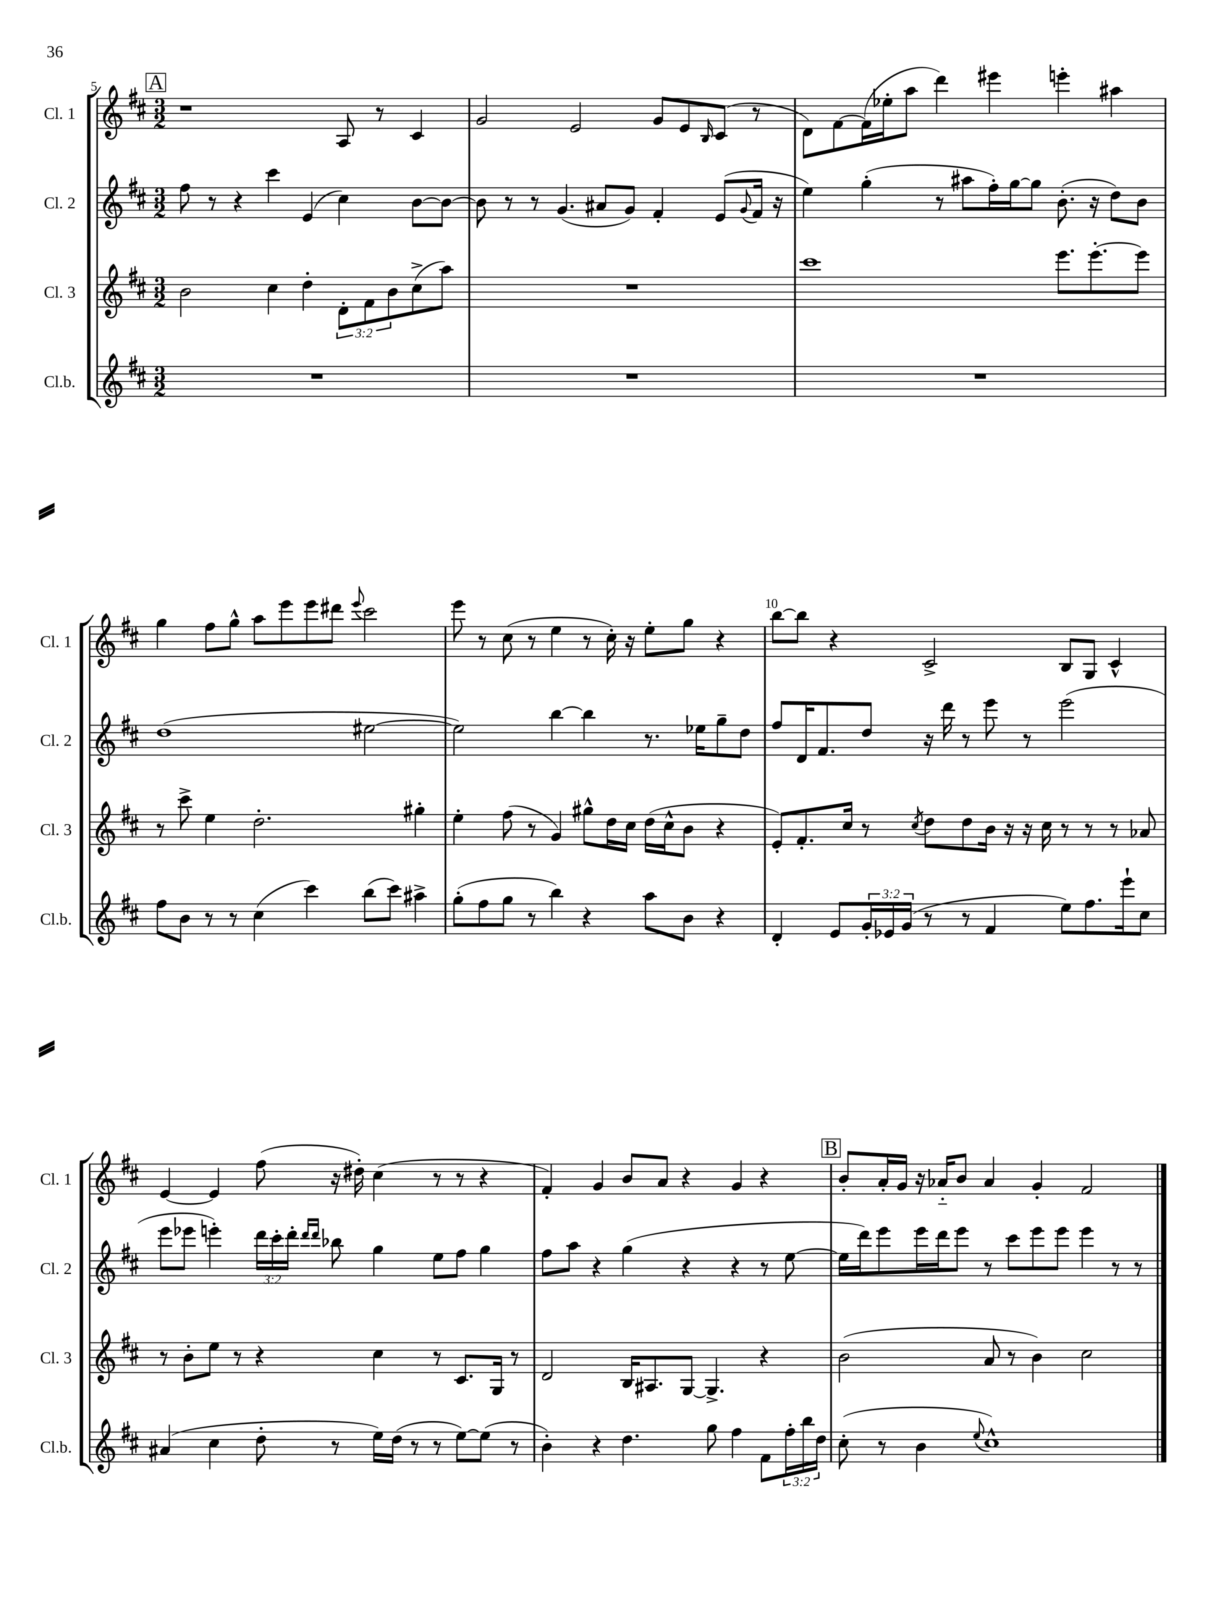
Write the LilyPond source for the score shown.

<<
\new StaffGroup <<
\new Staff = "s0" \with { instrumentName = "Cl. 1" shortInstrumentName = "Cl. 1" } {
    \clef treble \key d \major \numericTimeSignature \time 3/2
    \mark \markup { \box "A" } r1 a8 r8 cis'4 |
    g'2 e'2 g'8 e'8 \grace { b16 } cis'8( r8 |
    d'8) fis'8~ fis'16( ees''16-. a''8 d'''4) eis'''4 e'''4-. ais''4 |
    g''4 fis''8 g''8-^ a''8 e'''8 e'''8 dis'''8 \appoggiatura { e'''8 } cis'''2 |
    e'''8 r8 cis''8( r8 e''4 r8 cis''16-.) r16 e''8-. g''8 r4 |
    b''8~ b''8 r4 cis'2-> b8 g8 cis'4-^ |
    e'4~ e'4 fis''8( r16 dis''16-.) cis''4( r8 r8 r4 |
    fis'4-.) g'4 b'8 a'8 r4 g'4 r4 |
    \mark \markup { \box "B" } b'8-. a'16-. g'16 r16 aes'16-_ b'8 aes'4 g'4-. fis'2 \bar "|." |
}
\new Staff = "s1" \with { instrumentName = "Cl. 2" shortInstrumentName = "Cl. 2" } {
    \clef treble \key d \major \numericTimeSignature \time 3/2 \override Staff.TupletNumber.text = #tuplet-number::calc-fraction-text
    \mark \markup { \box "A" } fis''8 r8 r4 cis'''4 e'4( cis''4) b'8~ b'8~ |
    b'8 r8 r8 g'4.( ais'8 g'8) fis'4-. e'8( \appoggiatura { g'8 } fis'16 r16 |
    e''4) g''4-.( r8 ais''8 fis''16-.) g''16~ g''8 b'8.-.( r16 d''8) b'8 |
    d''1( eis''2~ |
    eis''2) b''4~ b''4 r8. ees''16 g''8-- d''8 |
    fis''8 d'16 fis'8. d''8 r16 d'''16 r8 e'''8 r8 e'''2( |
    e'''8 ees'''8 e'''4-.) \tuplet 3/2 { d'''16 cis'''16-. d'''16-. } \grace { d'''16 d'''16 } bes''8 g''4 e''8 fis''8 g''4 |
    fis''8 a''8 r4 g''4( r4 r4 r8 e''8~ |
    \mark \markup { \box "B" } e''16 d'''16) e'''8 e'''16 d'''16 e'''8 r8 cis'''8 e'''8 e'''8 e'''4 r8 r8 \bar "|." |
}
\new Staff = "s2" \with { instrumentName = "Cl. 3" shortInstrumentName = "Cl. 3" } {
    \clef treble \key d \major \numericTimeSignature \time 3/2 \override Staff.TupletNumber.text = #tuplet-number::calc-fraction-text
    \mark \markup { \box "A" } b'2 cis''4 d''4-. \tuplet 3/2 { d'8-. fis'8 b'8 } cis''8->( a''8) |
    R1. |
    cis'''1 e'''8. e'''8.~-. e'''8 |
    r8 cis'''8-> e''4 d''2.-. gis''4-. |
    e''4-. fis''8( r8 g'4) gis''8-^ d''16 cis''16 d''16( cis''16-^ b'8 r4 |
    e'8-.) fis'8.-. cis''16 r8 \acciaccatura { cis''8 } d''8 d''8 b'16 r16 r16 cis''16 r8 r8 r8 aes'8 |
    r8 b'8-. e''8 r8 r4 cis''4 r8 cis'8. g16 r8 |
    d'2 b16 ais8. g8~ g4.-> r4 |
    \mark \markup { \box "B" } b'2( a'8 r8 b'4) cis''2 \bar "|." |
}
\new Staff = "s3" \with { instrumentName = "Cl.b." shortInstrumentName = "Cl.b." } {
    \clef treble \key d \major \numericTimeSignature \time 3/2 \override Staff.TupletNumber.text = #tuplet-number::calc-fraction-text
    \mark \markup { \box "A" } R1. |
    R1. |
    R1. |
    fis''8 b'8 r8 r8 cis''4( cis'''4) b''8( cis'''8) ais''4-> |
    g''8-.( fis''8 g''8 r8 b''4) r4 a''8 b'8 r4 |
    d'4-. e'8 \tuplet 3/2 { g'16-. ees'16 g'16( } r8 r8 fis'4 e''8) fis''8. e'''16-! cis''8 |
    ais'4( cis''4 d''8-. r8 e''16) d''16( r8 r8 e''8~) e''8( r8 |
    b'4-.) r4 d''4. g''8 fis''4 fis'8 \tuplet 3/2 { fis''16-. b''16 d''16 } |
    \mark \markup { \box "B" } cis''8-.( r8 b'4 \appoggiatura { e''8 } cis''1-^) \bar "|." |
}
>>
>>
\layout { \context { \Score currentBarNumber = #5 \override BarNumber.break-visibility = ##(#f #t #t) barNumberVisibility = #(every-nth-bar-number-visible 5) } }
